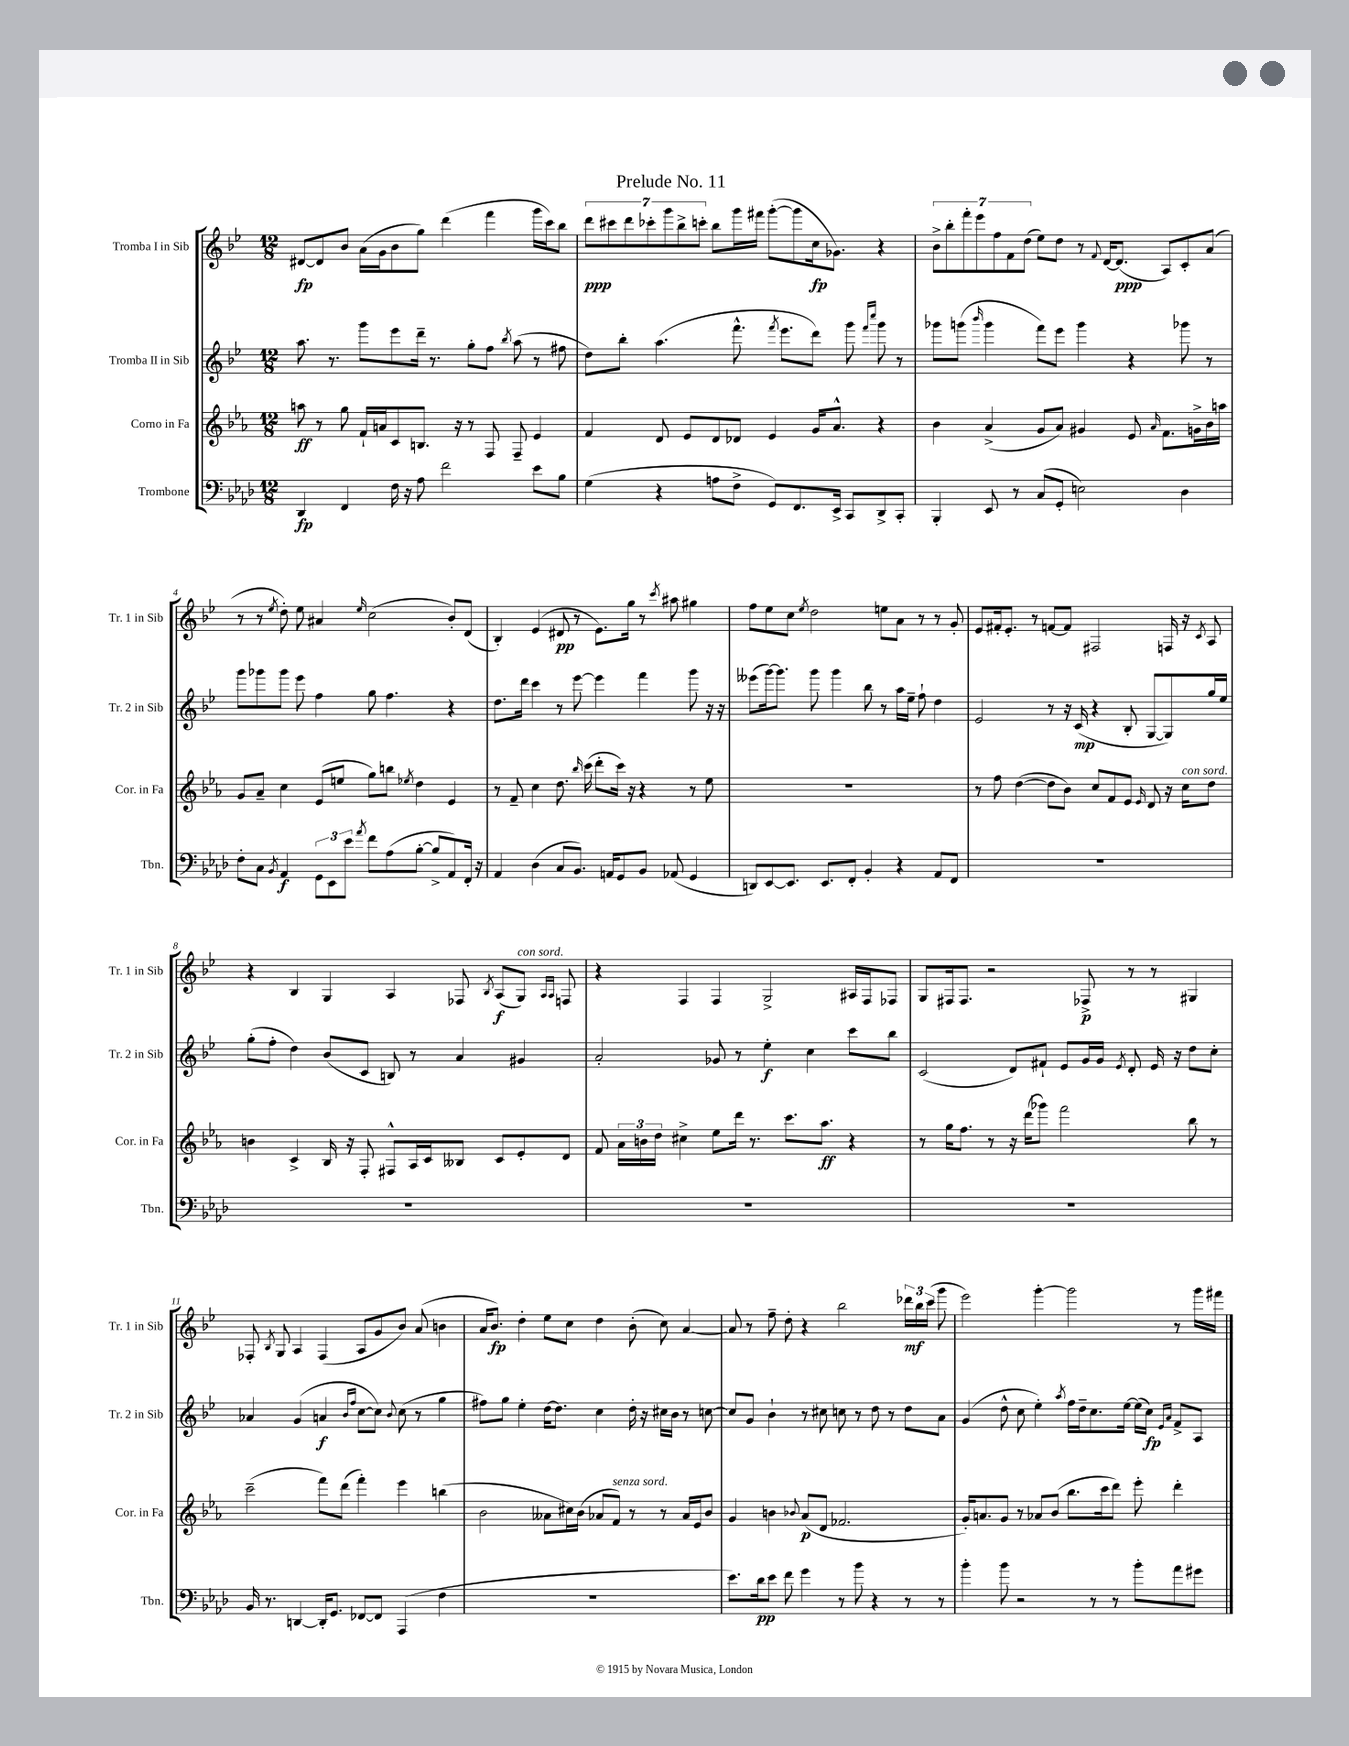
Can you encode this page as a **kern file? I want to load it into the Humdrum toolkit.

**kern	**kern	**kern	**kern
*staff4	*staff3	*staff2	*staff1
*clefF4	*clefG2	*clefG2	*clefG2
*k[b-e-a-d-]	*k[b-e-a-]	*k[b-e-]	*k[b-e-]
*M12/8	*M12/8	*M12/8	*M12/8
4DD-	8aa	8.aa	[8d#
.	8r	.	8d#]
.	.	8.r	.
4FF	8gg	.	8b-
.	16f`	8ggg	(16a
.	16a	.	16g
16F	8c	8eee-	8b-
16r	.	.	.
8A-	8.B	16ddd~	8gg)
.	.	8.r	.
2f	.	.	(4ddd
.	16r	.	.
.	8r	8gg'	.
.	8F	8ff	4fff
.	.	8qbb-	.
.	8F~	(8aa	.
8e-	4e-	8r	16ggg
.	.	.	16ccc)
8B-	.	8ff#	8bb-
=	=	=	=
(4G	4f	8dd)	14ddd
.	.	.	14ccc#
.	.	8bb-'	.
.	.	.	14ddd
.	.	.	14ccc-'
4r	8d	(4.aa	.
.	.	.	14ggg
.	.	.	14bb-^
.	8e-	.	.
.	.	.	14ccc'
8A	8d	.	8bb-
8F^	8d-	8.fff^^	16ggg
.	.	.	16fff#
8GG)	4e-	.	([8ggg'
.	.	8qfff	.
.	.	8.eee-	.
8.FF	.	.	8ggg]
.	16g	8ddd)	16cc
16EE-^	8.a-^^	.	8.g-)
8CC	.	8ggg	.
.	.	16qqfff	.
.	.	16qqcccc	.
8DD-^	4r	8ggg	4r
8CC'	.	8r	.
=	=	=	=
4BBB-'	4b-	8ggg-	14b-^
.	.	.	14bb-'
.	.	(8ggg	.
.	.	.	14fff'
.	.	.	14eee-
.	.	16qqbbb-	.
8EE-	(4a-^	4ggg	.
.	.	.	14ff
.	.	.	14f
8r	.	.	.
.	.	.	(14dd
(8C	8g	8fff)	8ee-)
8GG'	8a-)	8eee-	8dd
2E)	4g#	4ggg	8r
.	.	.	8qqf
.	.	.	[16d
.	.	.	(8.d]
.	8e-	4r	.
.	16qqa-	.	.
.	8.f	.	8A)
4D-	.	8ggg-	8c'
.	16g^	.	.
.	16b-	8r	(8a
.	16aa	.	.
=	=	=	=
8F'	8g	8ggg	8r
8C	8a-~	8ggg-	8r
8qBB-	.	.	8qee-
4AA-	4cc	8ggg-	8dd')
.	.	8eee-	8ee-
12GG	(8e-	4ff	4a#
12EE-	.	.	.
.	8ee	.	.
12e-	.	.	.
8qa-	.	.	16qqee-
8f	8gg)	8gg	(2cc
(8A-	8bb	4.ff	.
.	8qee-	.	.
[8B-'	4dd	.	.
8B-^]	.	.	.
8AA-)	4e-	4r	8b-')
16FF'	.	.	(8d
16r	.	.	.
=	=	=	=
4AA-	8r	8.dd	4B-')
.	8f~	.	.
.	.	16ddd	.
(4D-	4cc	4ccc	(4e-
8C	8.dd	8r	8d#
8.BB-)	.	[8eee-	8r
.	16qqbb-	.	.
.	(16ccc	.	.
.	8ddd'	4eee-]	8.e-)
16AA	.	.	.
8GG	16ccc)	.	.
.	16r	.	16gg
8BB-	4r	4fff	8r
.	.	.	8qccc
(8AA-	.	.	8aa#
4GG	8r	8ggg	4gg#
.	8ee-	16r	.
.	.	16r	.
=	=	=	=
8DD)	1.r	(8eee--	8ff
[8EE-	.	[16ggg)	8ee-
.	.	8.ggg]	.
8.EE-]	.	.	8cc
.	.	.	8qee-
.	.	8ggg	2dd
8.EE-	.	.	.
.	.	4ggg	.
8FF'	.	.	.
4BB-'	.	8bb-	.
.	.	8r	8ee
4r	.	16aa	8a
.	.	16ee-~	.
.	.	8ff`	8r
8AA-	.	4dd	8r
8FF	.	.	8g'
=	=	=	=
1.r	8r	2e-	8e-
.	8ff	.	16f#'
.	.	.	8.e-'
.	([4dd	.	.
.	.	.	8r
.	8dd]	8r	[8f
.	8b-)	16r	8f]
.	.	(16c	.
.	8cc	4r	2F#
.	8f	.	.
.	8e-	8B-'	.
.	16qqe-	.	.
.	8d	[8G	.
.	16r	8G])	16F
.	16cc	.	16r
.	.	.	8qc
.	8dd	16gg	8A
.	.	16ee-	.
=	=	=	=
1.r	4b	(8gg'	4r
.	.	8ff'	.
.	4c^	4dd)	4B-
.	16B-	(8b-	4G
.	16r	.	.
.	8F'	8c	.
.	8F#^^	8B)	4A
.	16A-	8r	.
.	16c	.	.
.	8B--	4a	8F-
.	.	.	8qB-
.	8c	.	(8A
.	8e-'	4g#	8G)
.	.	.	16qqA
.	.	.	16qqA
.	8d	.	8F
=	=	=	=
1.r	8f	2a'	4r
.	24a-	.	.
.	24b	.	.
.	24dd	.	.
.	4cc#^	.	4F
.	8ee-	8g-	4F
.	16ddd	8r	.
.	8.r	.	.
.	.	4ee-'	2G^
.	8.ccc	.	.
.	.	4cc	.
.	8.aa-	.	.
.	4r	8ccc	16A#
.	.	.	16F
.	.	8bb-	8F-
=	=	=	=
1.r	8r	(2c	8G
.	16gg	.	16F#
.	8.ff	.	8.F#
.	8r	.	2r
.	16r	8d)	.
.	(16ddd	.	.
.	8ggg-)	8f#`	.
.	2fff	8e-	.
.	.	16g	8F-^
.	.	16g	.
.	.	8qe-	.
.	.	8d'	8r
.	.	16e-	8r
.	.	16r	.
.	8bb-	8dd	4G#
.	8r	8cc'	.
=	=	=	=
16BB-	(2ccc~	4a-	8F-'
8.r	.	.	.
.	.	.	8qB-
.	.	.	8G
[4DD	.	(4g	4A
16DD']	8fff)	4a	(4F-
8.GG	.	.	.
.	(8ddd	.	.
.	.	16qqb-	.
.	.	16qqff	.
[8FF-	4fff')	[8cc	8A
8FF-]	.	8cc])	8g
.	.	8qqb-	.
(4AAA-	4eee-	(8cc	8b-)
.	.	8r	(8a
4F	(4bb	4gg	4b
=	=	=	=
1.r	2b-	8ff#)	16a
.	.	.	8.b-)
.	.	8gg	.
.	.	4ee-'	4dd'
.	8a--	[16dd	8ee-
.	.	8.dd]	.
.	16cc#)	.	8cc
.	(16b-	.	.
.	8a-	4cc	4dd
.	8f)	.	.
.	8r	16dd'	(8b-'
.	.	16r	.
.	8r	16cc#	8cc)
.	.	16b-	.
.	16a-	8r	[4a
.	16e-	.	.
.	8b-	[8cc	.
=	=	=	=
8.e-)	4g	8cc]	8a]
.	.	8g	8r
16d-	.	.	.
8e-	4b	4b-`	8ff~
8f	.	.	8dd'
.	8qqb-	.	.
4g	(8a-	8r	4r
.	8d	8cc#	.
8r	2.f-	8cc	2bb-
8b-	.	8r	.
4r	.	8dd	.
.	.	8r	.
8r	.	8dd	24ddd-
.	.	.	24bb-
.	.	.	(24ccc
8r	.	8a	8ggg
=	=	=	=
4b-'	16g')	(4g	2eee-)
.	8.a	.	.
8b-	8g	8dd^^	.
2r	8r	8cc	.
.	8a-	4ee-')	[4ggg'
.	(8b-	.	.
.	.	8qaa	.
.	8.bb-	16ff	2ggg]
.	.	16dd~	.
8r	.	8.cc	.
.	16ccc	.	.
8r	8ddd)	.	.
.	.	[16ee-	.
8b-'	8eee-'	(16ee-]	.
.	.	16cc)	.
.	.	16qqe-	.
.	.	16qqa	.
8a-	4ddd'	8f^	8r
8g#	.	8A	16ggg
.	.	.	16fff#
==	==	==	==
*-	*-	*-	*-
